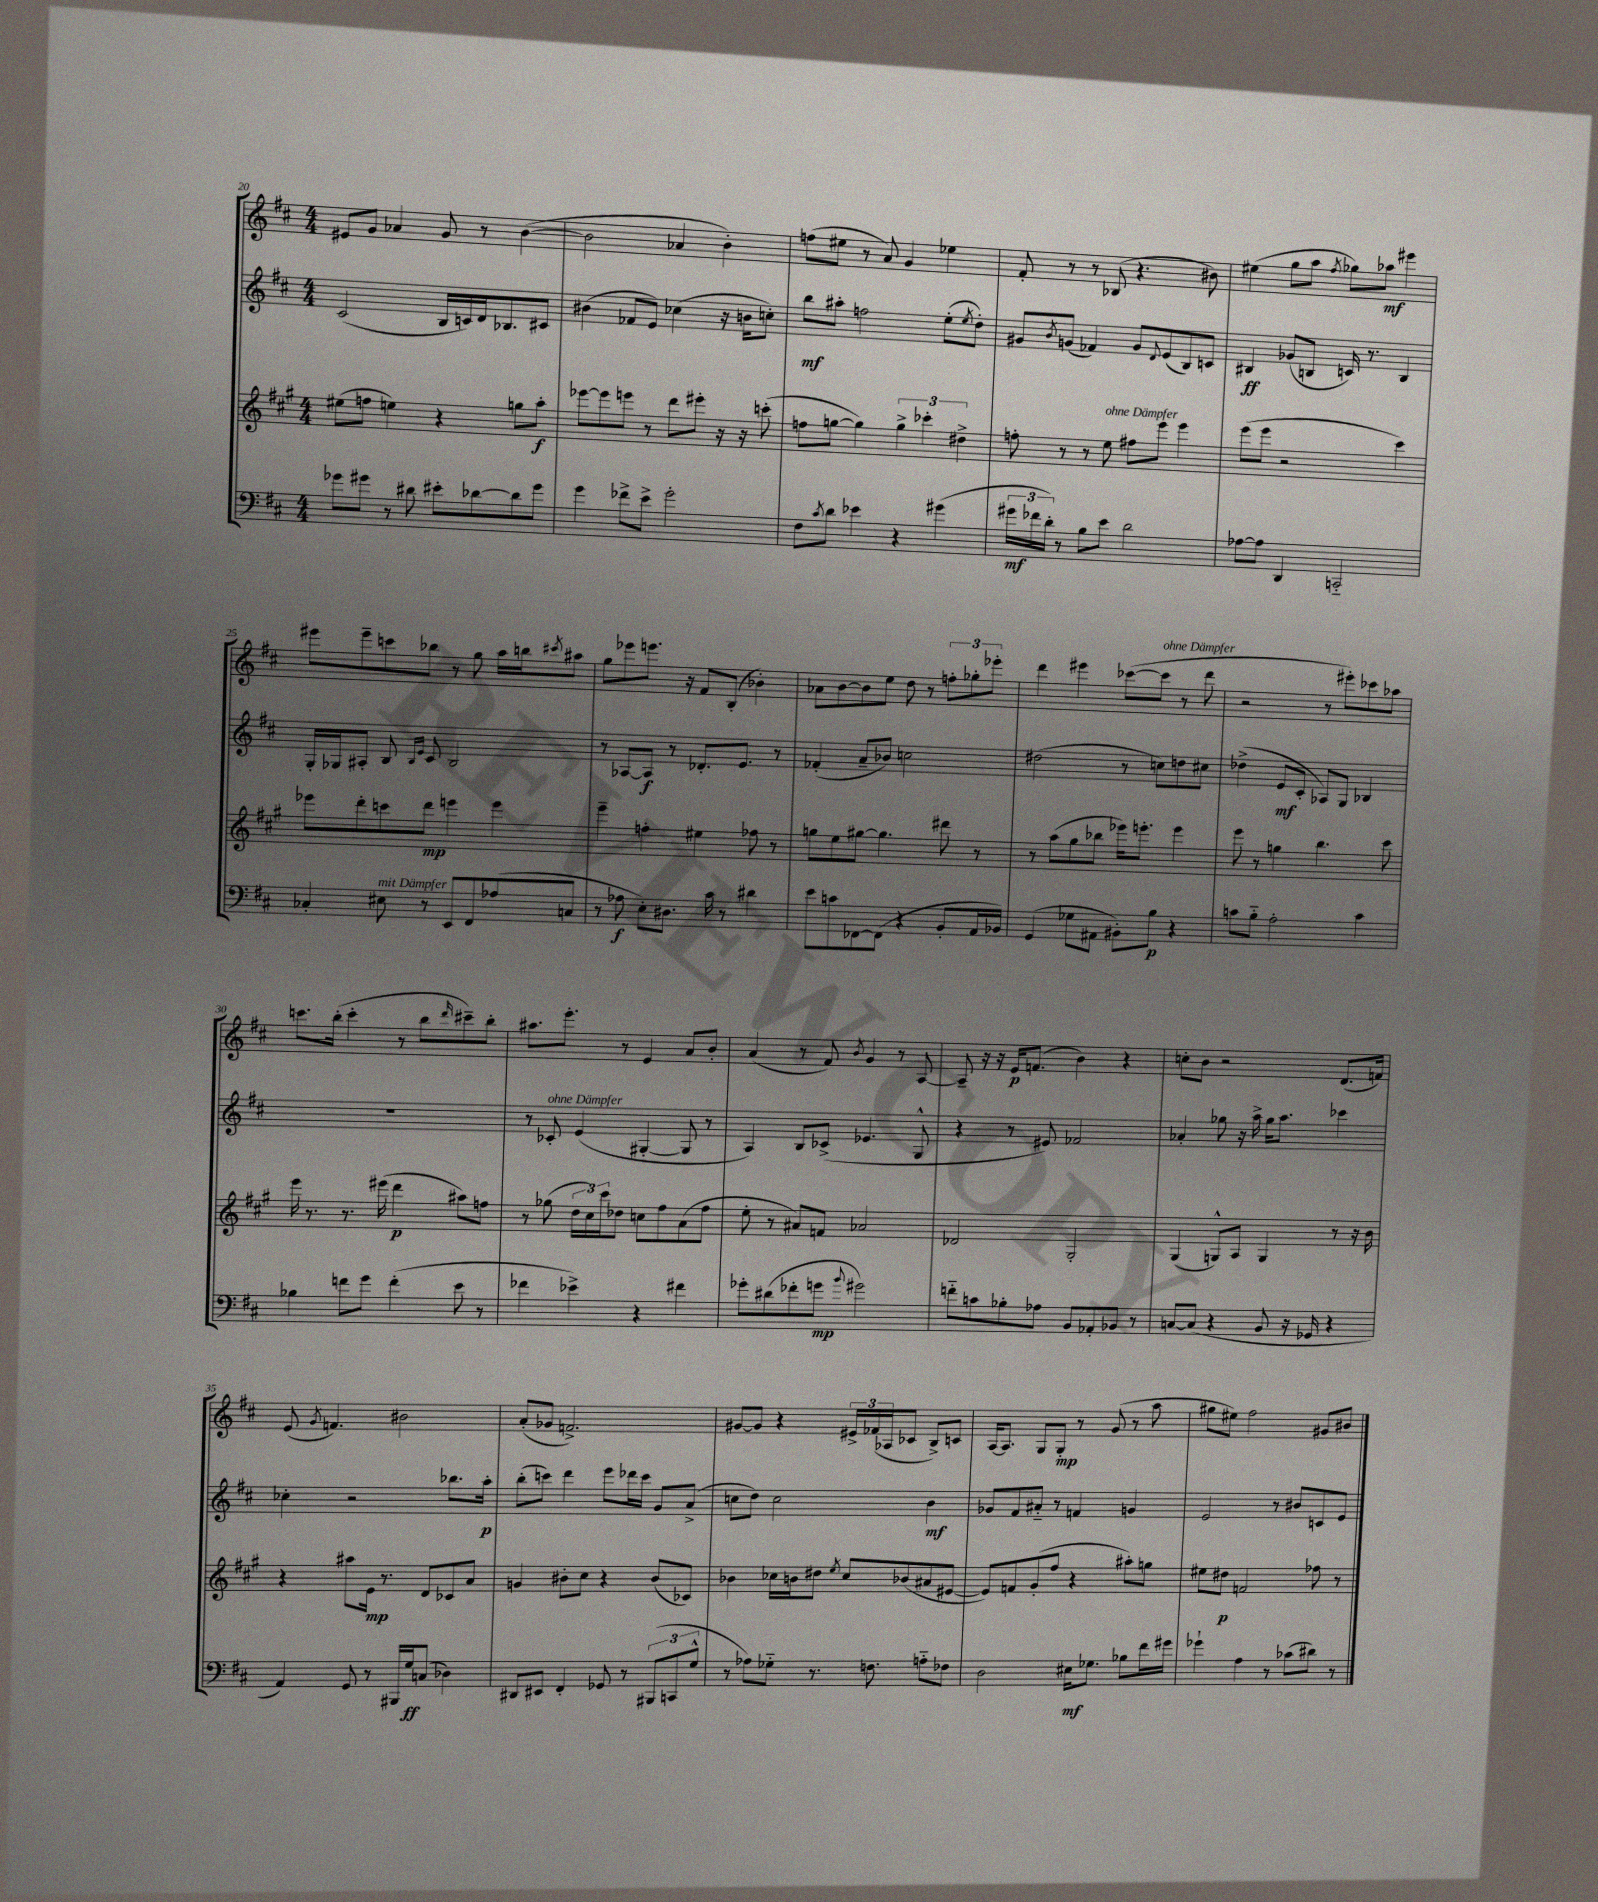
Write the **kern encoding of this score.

**kern	**kern	**kern	**kern
*staff4	*staff3	*staff2	*staff1
*clefF4	*clefG2	*clefG2	*clefG2
*k[f#c#]	*k[f#c#g#]	*k[f#c#]	*k[f#c#]
*M4/4	*M4/4	*M4/4	*M4/4
8g-\L	(8ee#\L	(2c#/	8e#/L
8g#\J	8ff\J	.	8g/J
8r	4ee\)	.	4a-/
8d#\	.	.	.
8e#'\L	4r	16B/LL	8g/
.	.	16c/)	.
[8d-\	.	16d/J	8r
.	.	8.B-/	.
8d-\]	8gg\L	.	([4b\
8g#\J	8aa'\J	8c#/J	.
=	=	=	=
4g\	[8eee-\L	(4b#\	2b\]
.	8eee-\]	.	.
8f-^\L	8eee\J	8f-/L	.
8e^\J	8r	8e/J)	.
2g'\	8ddd\L	(4cc-\	4a-/
.	8eee#'\J	.	.
.	16r	16r	4b'\)
.	16r	16b\LK	.
.	(8ccc'\	8cc'\J)	.
=	=	=	=
8F#\L	8ff\L	8bb\L	(8ff\L
8qc#/	.	.	.
8d\J	[8gg\J	8aa#'\J	8ee#\J
4e-\	4gg\])	2ff\	8r
.	.	.	8a/)
4r	6gg^\	.	4g/
.	6ccc-'\	.	.
(4g#\	.	(8ee'\L	4ee-\
.	6dd#^\	.	.
.	.	8qee/	.
.	.	8dd'\J)	.
=	=	=	=
24g#\LL	8ff'\	8g#/L	8f#'/
24f-\	.	.	.
24d'\JJ)	.	.	.
.	.	8qb/	.
8r	8r	(8g/J	8r
8B\L	8r	4f-/)	8r
8e\J	8ee\	.	(8B-/
2d\	8ff#\L	8g/L	4.r
.	.	8qqd/	.
.	8eee\J	(8e/	.
.	4eee\	8B/)	.
.	.	8c/J	8b#\)
=	=	=	=
[8A-\L	(8eee\L	4B#/	(4ee#\
8A-\]J	8eee\J	.	.
4DD/	2r	(8g-/L	8gg\L
.	.	8B/J	8aa\J
.	.	.	8qff#/
2CC'~/	.	16c/)	8gg-\L)
.	.	8.r	.
.	.	.	8aa-\J
.	4ccc#\)	4B/	4eee#\
=	=	=	=
4C-'/	8eee-\L	16G'/LL	8eee#\L
.	.	16G-/J	.
.	8ddd'\	8A#'/J	8eee#~\
8E#\	8ccc\	8B/	8ccc\
.	.	16qqB/LL	.
.	.	16qqe/JJ	.
8r	8ddd\J	8c#/	8bb-\J
8EE/L	4eee\	2B/	8r
8FF#/	.	.	8gg\
(8A-/	4eee\	.	16aa\LL
.	.	.	16bb\J
.	.	.	8qccc#/
8C/J	.	.	8aa#\J
=	=	=	=
8r	4eee~\	8r	8gg\L
8A-\	.	[8A-/L	8eee-\
8E'\L)	4ff'\	8A-/]J	8.eee\J
8.D#\J	.	8r	.
.	.	.	16r
.	4ee#\	8.d-'/L	8f#/L
16c#\	.	.	.
8r	.	.	(8B'/J
.	.	8.e/J	.
4d#\	8ff-\	.	4b-'\)
.	8r	8r	.
=	=	=	=
8e\L	8gg\L	(4f-'/	8a-\L
8c\	8ee\	.	[8b\
[8FF-\	[8gg#\J	8a~/L	8b\]
(8FF-\]J	4.gg#\]	8b-/J)	8ee\J
4r	.	2cc\	8dd\
.	.	.	8r
8BB'/L	8ddd#\	.	12ff'\L
.	.	.	12gg-'\
16AA/L	8r	.	.
.	.	.	12eee-'\J
16BB-/JJ)	.	.	.
=	=	=	=
(4GG/	8r	(2dd#\	4ddd\
.	(8aa\L	.	.
8G-\L	8gg#\	.	4eee#\
8AA#\J	8bb-\J	.	.
8BB#'\L)	16eee-\LK)	8r	([8ccc-\L
.	8.eee'\J	.	.
8B\J	.	8cc\L)	8ccc-\]J
4r	4eee\	8dd\	8r
.	.	8cc#\J	8ddd\
=	=	=	=
8c\L	8eee\	(4dd-^\	2r
8B'~\J	8r	.	.
2A'\	4gg\	8e/L	.
.	.	8c#'/J	.
.	4.bb\	8A-/L)	8r
.	.	8G/J	8eee#'\L)
4c\	.	4B-/	8ccc-\
.	8ccc#\	.	8aa-\J
=	=	=	=
4B-\	16eee\	1r	8.ccc\L
.	8.r	.	.
.	.	.	(16bb'\Jk
8f\L	8.r	.	4ccc'\
8g\J	.	.	.
.	(16eee#\	.	.
(4f'\	4ddd\	.	8r
.	.	.	8bb\L
.	.	.	16qqddd/
8e\	8aa#\L)	.	8ccc#~\)
8r	8ff\J	.	8bb'\J
=	=	=	=
4f-\	8r	8r	8.aa#\L
.	(8gg-\	8c-'/	.
.	.	.	8.eee'\J
4e-^\)	24dd\LL	(4e/	.
.	24cc#\)	.	.
.	24ccc#\J	.	.
.	8dd-\J	.	8r
4r	8cc\L	[4G#'/	4e/
.	8ff#\	.	.
4f#\	(8a\	8G#/]	8a/L
.	8ff#\J	8r	8b'/J
=	=	=	=
8g-'\L	8ee'\	4A/)	(4a/
(8d#\	8r	.	.
8f-'\	8a#/L)	8B/L	8r
8g\J	8f/J	(8c-^/J	8f#/)
8qqb/	.	.	8qb/
2g#\)	2a-/	4.e-/	4g/
.	.	.	8r
.	.	8G^^/	[8A/
=	=	=	=
8f'~\L	2d-/	4r	8A~/]
8c\	.	.	16r
.	.	.	16r
8B-'\	.	8r	16e/LK
.	.	.	(8.f/J
8A-\J	.	8e#/)	.
8BB/L	2G#'/	2f-/	4b\)
8AA-'/	.	.	.
8BB-/J	.	.	4r
8r	.	.	.
=	=	=	=
[8C/L	(4G#/	4a-'/	8cc'\L
(8C/]J	.	.	8b\J
4r	8G^^/L)	8gg-\	2r
.	8A/J	16r	.
.	.	16aa^\	.
8BB/	4G/	16gg-\LK	.
.	.	8.aa\J	.
16r	.	.	.
16GG-/	.	.	.
4r	8r	4ccc-\	(8.d/L
.	16r	.	.
.	16b\	.	16f/Jk)
=	=	=	=
4AA/)	4r	4cc-'\	(8e/
.	.	.	8qg/
.	.	.	4.f/)
8GG/	8aa#\L	2r	.
8r	16e\Jk	.	.
.	8.r	.	.
16BBB#/LL	.	.	2b#\
16G/J	.	.	.
(8C/J	8d/L	.	.
4D-\)	8c-/	8.bb-\L	.
.	8a/J	.	.
.	.	16aa'\Jk	.
=	=	=	=
8DD#/L	4g/	(8bb'\L	(8a'/L
8EE#/J	.	8ccc\J)	8g-/J
4FF#'/	8b#'\L	4ddd\	2.f^/)
.	8cc#\J	.	.
8GG-/	4r	8eee\L	.
8r	.	16ddd-\L	.
.	.	16ccc\JJ	.
(12BBB#/L	(8b#/L	8g/L	.
12CC/	.	.	.
.	8c-/J)	(8a^/J	.
12G^^/J	.	.	.
=	=	=	=
8r	4b-\	8cc\L	[8g#/L
8A-\L)	.	8dd\J)	8g#/]J
8G-'~\J	16cc-\LL	2cc\	4r
.	16b\J	.	.
8.r	8dd#\J	.	.
.	8qee/	.	.
.	8cc-/L	.	24e#^/LL
.	.	.	(24f-/
8.F\	.	.	.
.	.	.	24A-/J
.	(8b-/	.	8c-/J
8A'~\L	8a#/	4b\	8B^/L)
8F-\J	[8e#/J	.	8c/J
=	=	=	=
2D\	8e#/]L)	8g-/L	[16A/LK
.	.	.	8.A/]J
.	8f/	8f#/	.
.	(8g#'/	8a#'~/J	8G/L
.	8ff#/J	8r	8G'/J
16E#\LK	4r	4f/	8r
8.G-\J	.	.	.
.	.	.	(8g/
8B-\L	8aa#'\L)	4g/	8r
16f#\L	8gg\J	.	8aa\
16g#\JJ	.	.	.
=	=	=	=
4g-`\	8ee#\L	2e/	8gg#\L
.	8dd#\J	.	8ee#\J)
4A\	2f/	.	2ff#\
8r	.	8r	.
(8c-\L	.	8b#/L	.
8d#\J)	8ff-\	8c/	8g#/L
8r	8r	8e/J	8b#/J
==	==	==	==
*-	*-	*-	*-
